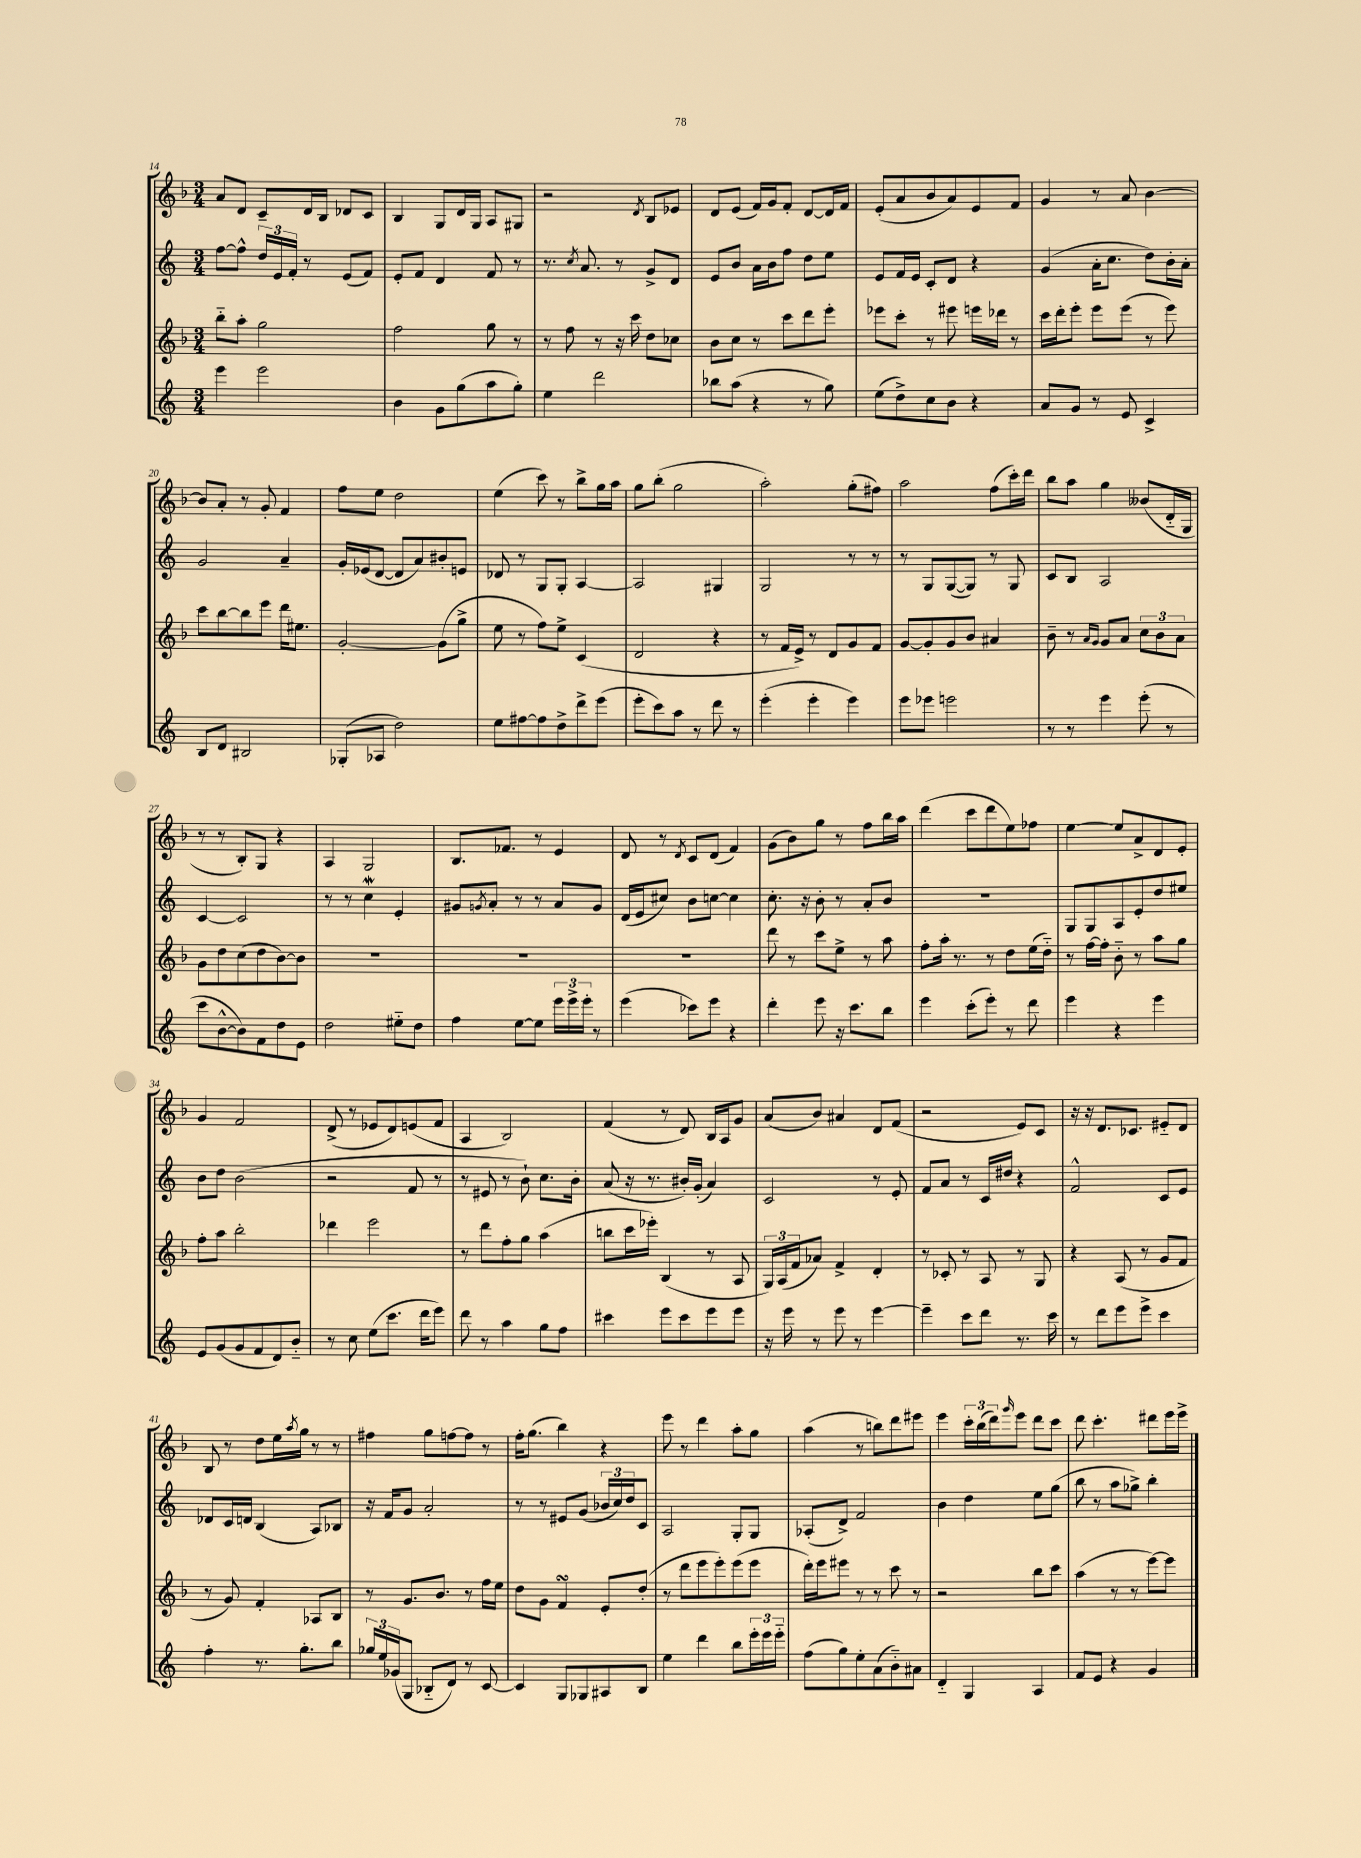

**kern	**kern	**kern	**kern
*staff4	*staff3	*staff2	*staff1
*clefG2	*clefG2	*clefG2	*clefG2
*k[]	*k[b-]	*k[]	*k[b-]
*M3/4	*M3/4	*M3/4	*M3/4
4eee	8bb-'~	[8ff	8a
.	8aa'	8ff^^]	8d
2eee	2gg	24dd	8c~
.	.	24e	.
.	.	24f'	.
.	.	8r	16d
.	.	.	16B-
.	.	(8e	8d-
.	.	8f)	8c
=	=	=	=
4b	2ff	8e'	4B-
.	.	8f	.
8g	.	4d	8G
(8gg	.	.	16d
.	.	.	16G
8aa	8gg	8f	8A
8gg')	8r	8r	8G#
=	=	=	=
4ee	8r	8.r	2r
.	8ff	.	.
.	.	8qcc	.
.	.	8.a	.
2ddd	8r	.	.
.	16r	8r	.
.	16ccc	.	.
.	.	.	8qd
.	8dd	8g^	8B-
.	8cc-	8d	8e-
=	=	=	=
8bb-	8b-	8e	8d
(8aa	8cc	8b	(8e
4r	8r	16a	16f)
.	.	16b	16g
.	8ccc	8ff	8f'
8r	8ddd	8dd	[8d
8gg)	8eee'	8ee	16d]
.	.	.	16f
=	=	=	=
(8ee	8eee-	8e	(8e'
8dd^)	8ccc'	16f	8a
.	.	16e	.
8cc	8r	8c'	8b-
8b	8eee#	8d	8a)
4r	16eee	4r	8e
.	16ddd-	.	.
.	8r	.	8f
=	=	=	=
8a	16ccc	(4g	4g
.	16ddd'	.	.
8g	8eee'	.	.
8r	8eee	16a'	8r
.	.	8.cc	.
8e	(8eee	.	8a
4c^	8r	8dd)	[4b-
.	8eee)	16b'	.
.	.	16a'	.
=	=	=	=
8B	8ccc	2g	8b-]
8d	[8bb-	.	8a'
2B#	8bb-]	.	8r
.	8eee	.	8g'
.	16ddd	4a~	4f
.	8.ee#	.	.
=	=	=	=
(8G-'	[2g'	16g'	8ff
.	.	(16e-	.
8A-	.	[8d	8ee
2dd)	.	8d]	2dd
.	.	8a)	.
.	(8g]	8b#'	.
.	8gg^	8e	.
=	=	=	=
8ee	8ee	8d-	(4ee
[8ff#	8r	8r	.
8ff#]	8ff)	8G	8ccc)
8dd^	8ee^	8G'	8r
8ddd^	(4c	[4A	8bb-^
(8eee	.	.	16gg
.	.	.	16aa
=	=	=	=
8eee'	2d	2A]	8gg
8ccc)	.	.	(8bb-'
8aa	.	.	2gg
8r	.	.	.
8ddd	4r	4G#	.
8r	.	.	.
=	=	=	=
(4eee'	8r	2G	2aa')
.	16f	.	.
.	16e^)	.	.
4eee'	8r	.	.
.	8d	.	.
4eee)	8g	8r	(8gg'
.	8f	8r	8ff#)
=	=	=	=
8eee	[8g	8r	2aa
8eee-	8g']	8G	.
2eee	8g	([8G	.
.	8b-	8G])	.
.	4a#	8r	(8ff
.	.	8G	16ccc')
.	.	.	16ddd
=	=	=	=
8r	8b-~	8c	8bb-
8r	8r	8B	8aa
.	16qqa	.	.
.	16qqg	.	.
4eee	8g	2A	4gg
.	8a	.	.
(8eee'	12cc	.	(8b--
.	12b-	.	.
8r	.	.	16d'~
.	12a	.	.
.	.	.	16G
=	=	=	=
8ccc	8g	[4c	8r
[8b^^	8dd	.	8r
8b])	(8cc	2c]	8B-')
8f	8dd	.	8G
8dd	[8b-)	.	4r
8e	8b-]	.	.
=	=	=	=
2dd	2.r	8r	4A
.	.	8r	.
.	.	4cc	2G
8ee#'~	.	4e'	.
8dd	.	.	.
=	=	=	=
4ff	2.r	8g#	8.B-
.	.	8qg	.
.	.	8a'	.
.	.	.	8.f-
[8ee	.	8r	.
8ee]	.	8r	8r
24eee	.	8a	4e
24eee^	.	.	.
24eee'	.	.	.
8r	.	8g	.
=	=	=	=
(4eee	2.r	(16d	8d
.	.	16e	.
.	.	8cc#)	8r
.	.	.	8qd
8ccc-)	.	8b	8c
8eee	.	[8cc	(8d
4r	.	4cc]	4f)
=	=	=	=
4ddd'	8ddd	8.cc'	(8g
.	8r	.	8b-)
.	.	16r	.
8eee	8ccc	8b'	8gg
16r	8ee^	8r	8r
8.ccc	.	.	.
.	8r	8a'	8ff
8bb	8aa	8b	16bb-
.	.	.	16aa
=	=	=	=
4eee	8ff'	2.r	(4ddd
.	16aa'	.	.
.	8.r	.	.
(8ccc'	.	.	8ccc
8eee')	8r	.	8ddd
8r	8dd	.	8ee)
8ddd	(16ee	.	8ff-
.	16dd'~)	.	.
=	=	=	=
4eee	8r	8G	[4ee
.	[16ff	8G	.
.	16ff']	.	.
4r	8b-'~	8A	8ee]
.	8r	8e'	8a^
4eee	8aa	8dd	8d
.	8gg	8ee#	8e'
=	=	=	=
8e	8ff'	8b	4g
(8g	8aa	8dd	.
8g	2bb-'	(2b	2f
8f	.	.	.
8d)	.	.	.
8b'~	.	.	.
=	=	=	=
8r	4ddd-	2r	(8d^
8cc	.	.	8r
(8ee	2eee	.	8e-
8.ccc	.	.	8d)
.	.	8f	(8e
16ddd	.	.	.
8eee)	.	8r	8f
=	=	=	=
8ddd	8r	8r	4A
8r	8ddd	8e#	.
4aa	8ff'	8r	2B-)
.	8gg	8b`)	.
8gg	(4aa	8.cc	.
8ff	.	.	.
.	.	16b'	.
=	=	=	=
4ccc#	8bb	(8a	(4f
.	16ccc	16r	.
.	16eee-')	8.r	.
8eee	(4B-	.	8r
8ccc#	.	16b#')	8d)
.	.	(16g'	.
8eee	8r	4a)	16B-
.	.	.	16A
8eee	8A	.	8g
=	=	=	=
16r	24G)	2c	(8a
.	(24A	.	.
16eee	.	.	.
.	24f	.	.
8r	8a-)	.	8b-)
8eee	4f^	.	4a#
8r	.	.	.
[4eee	4d'	8r	8d
.	.	8e'	(8f
=	=	=	=
4eee~]	8r	8f	2r
.	8c-'	8a	.
8ccc	8r	8r	.
8ddd	8A	16c	.
.	.	16dd#	.
8.r	8r	4r	8e)
.	8G	.	8c
16ccc	.	.	.
=	=	=	=
8r	4r	2f^^	16r
.	.	.	16r
8ddd	.	.	8.d
8eee	(8A	.	.
.	.	.	8.c-
8eee^	8r	.	.
4ccc	8g	8c	8e#'~
.	8f	8e	8d
=	=	=	=
4ff'	8r	8d-	8B-
.	8g)	16c	8r
.	.	16d	.
8.r	4f'	(4B	8dd
.	.	.	16ee
.	.	.	8qaa
8.gg'	.	.	16gg
.	8A-	8A)	8r
8bb	8B-	8B-	8r
=	=	=	=
24gg-	8r	16r	4ff#
24ee	.	.	.
.	.	16f	.
(24g-	.	.	.
8G	8.g	8g	.
8B-'~	.	2a'	8gg
.	8.b-	.	.
8d)	.	.	[8ff
8r	8r	.	8ff]
[8c	16ff	.	8r
.	16ee	.	.
=	=	=	=
4c]	8dd	8r	16ff'
.	.	.	(8.gg
.	8g	8r	.
8G	4f	8e#	4bb-)
8G-	.	(8g	.
8A#	8e'	24b-	4r
.	.	24cc)	.
.	.	24dd	.
8B	(8dd'	8c	.
=	=	=	=
4ee	8r	2A	8eee
.	8ddd	.	8r
4ddd	8eee	.	4ddd
.	8eee')	.	.
8bb	(8eee	8G'	8aa'
24eee'	8eee	8G	8gg
24eee	.	.	.
24eee'~	.	.	.
=	=	=	=
(8ff	16ddd')	(8A-'	(4aa
.	16eee	.	.
8gg)	8eee#	8d^)	.
8ee'	8r	2f	8r
(8a	8r	.	8bb)
8b'~)	8ccc	.	8ddd
8a#	8r	.	8eee#
=	=	=	=
4d'~	2r	4b	4eee
4G	.	4dd	24ccc'
.	.	.	(24bb-
.	.	.	24ddd)
.	.	.	16qqggg
.	.	.	8eee
4A	8bb-	8ee	8ddd
.	8ccc	(8gg	8ccc
=	=	=	=
8f	(4aa	8bb	8ddd
8e	.	8r	4.ccc'
4r	8r	8aa	.
.	8r	8gg-^)	.
4g	[8eee)	4bb'	8ddd#
.	8eee]	.	16eee
.	.	.	16eee^
==	==	==	==
*-	*-	*-	*-
